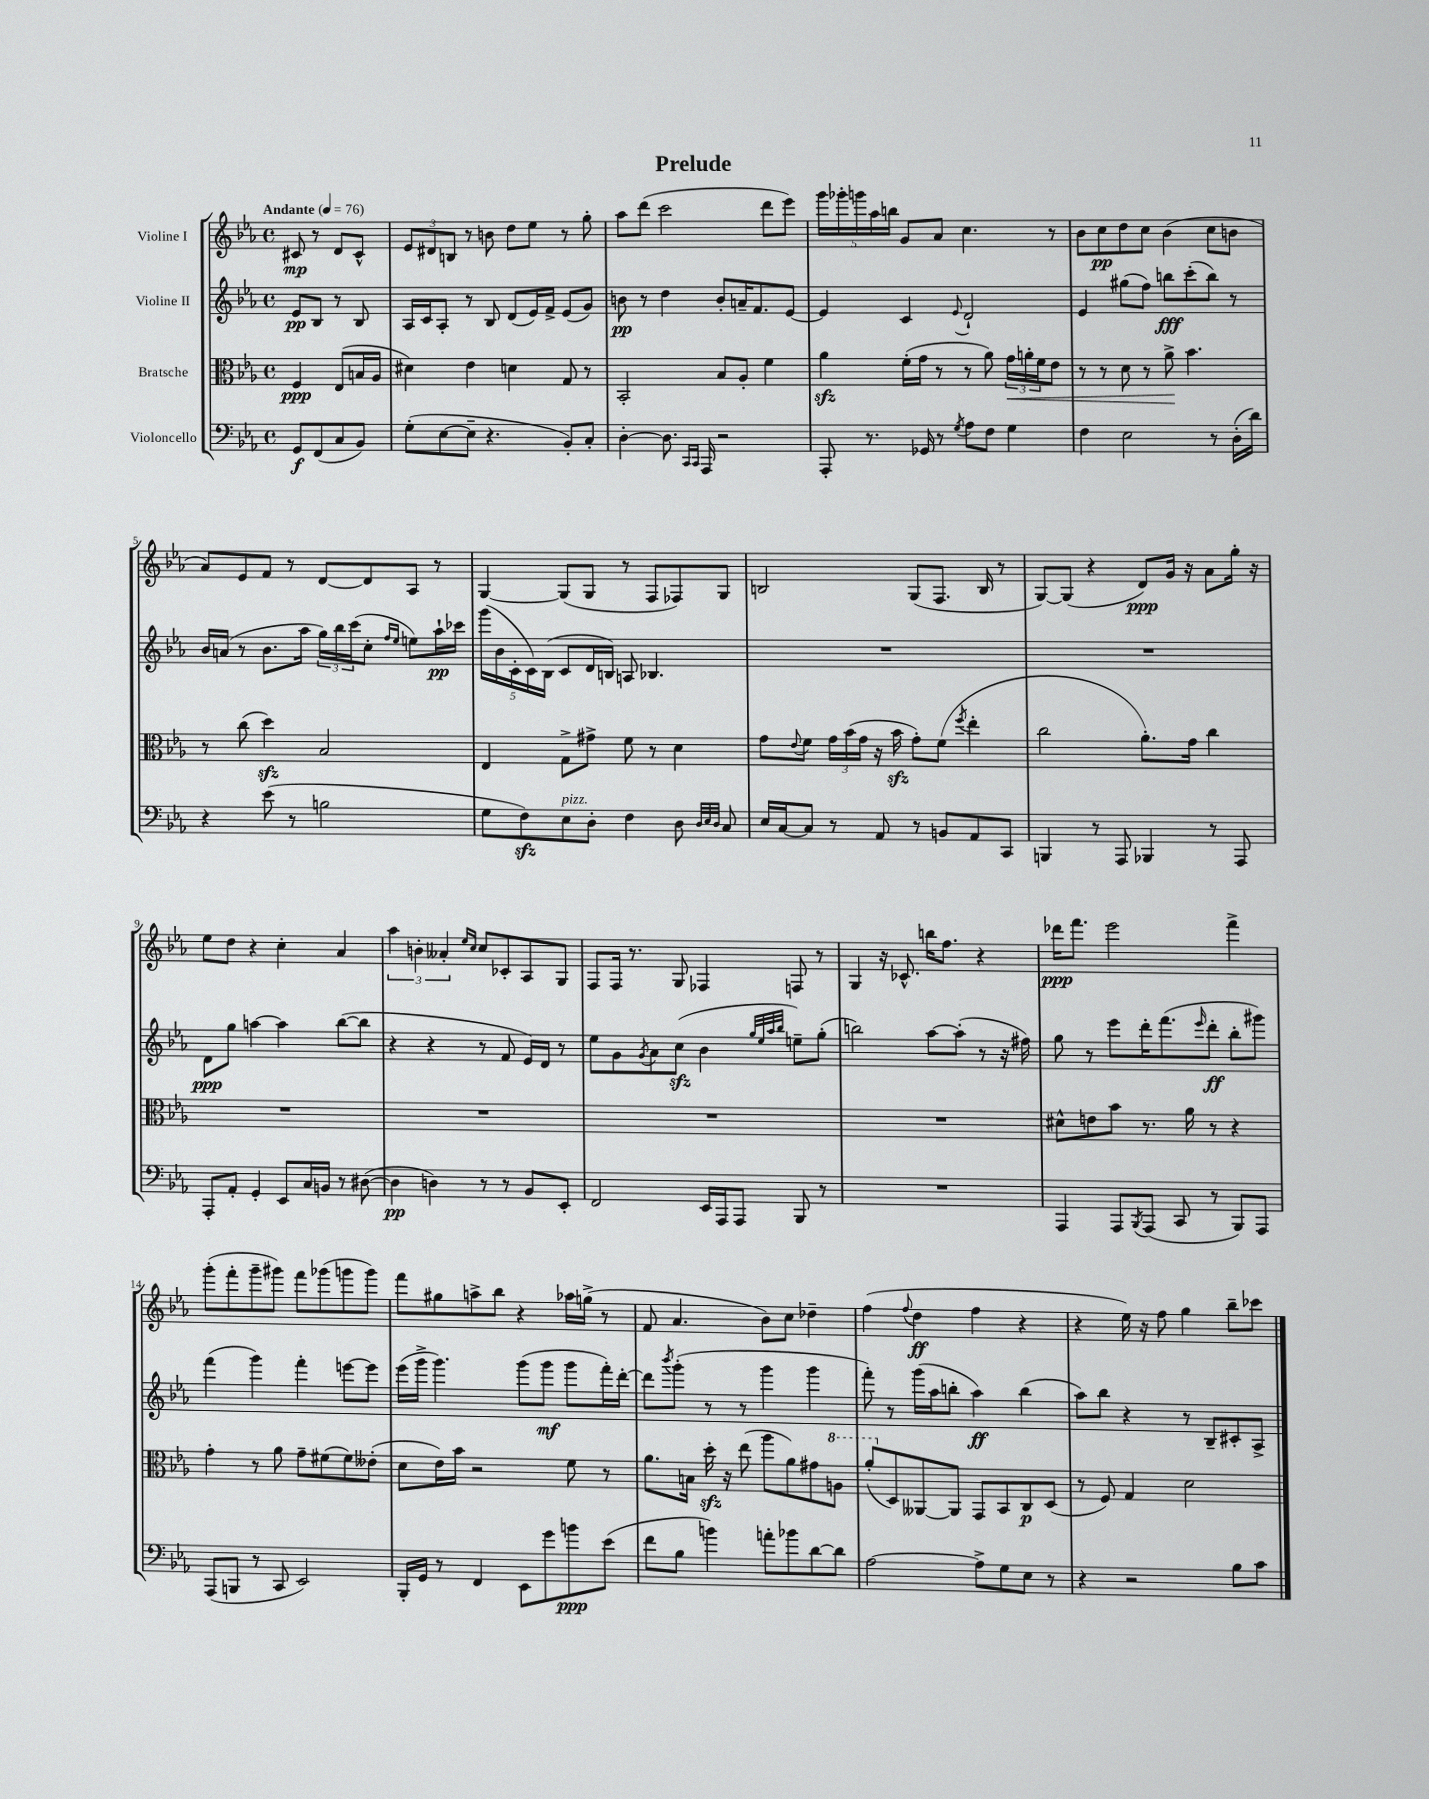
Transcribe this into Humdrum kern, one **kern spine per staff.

**kern	**kern	**kern	**kern
*staff4	*staff3	*staff2	*staff1
*clefF4	*clefC3	*clefG2	*clefG2
*k[b-e-a-]	*k[b-e-a-]	*k[b-e-a-]	*k[b-e-a-]
*M4/4	*M4/4	*M4/4	*M4/4
*met(c)	*met(c)	*met(c)	*met(c)
*MM76	*MM76	*MM76	*MM76
8GG/L	4F/	8e-/L	8c#/
(8FF/	.	8B-/J	8r
8C/	(8E-/L	8r	8d/L
8BB-/J)	16B/L	8B-/	8c#^^/J
.	16A-/JJ	.	.
=	=	=	=
(8G'\L	4d#\)	16A-/LL	12e-/L
.	.	16c/J	.
.	.	.	12d#/
[8E-\	.	8A-'/J	.
.	.	.	12B/J
8E-~\]J	4e-\	8r	8r
4.r	.	8B-/	8b\
.	4d\	(8d/L	8dd\L
.	.	16e-/L)	8ee-\J
.	.	16f^/JJ	.
8BB-'/L)	8G/	(8e-/L	8r
8C'/J	8r	8g/J)	8gg'\
=	=	=	=
[4D'\	2BB-'/	8b\	8aa-\L
.	.	8r	(8ddd\J
8.D\]	.	4dd\	2ccc\
16qqCC/LL	.	.	.
16qqCC/JJ	.	.	.
16AAA-/	.	.	.
2r	8B-/L	8b'/L	.
.	8A-'/J	16a~/K	.
.	.	8.f/	.
.	4f\	.	8ddd\L
.	.	[8e-/J	8eee-\J)
=	=	=	=
8AAA-'/	4a-\	4e-/]	20ggg\LL
.	.	.	20ggg-'\
.	.	.	20ggg\
8.r	.	.	.
.	.	.	20aa-\
.	.	.	20bb\JJ
.	(16f'\LL	4c/	8g/L
16GG-/	16g\JJ	.	.
8r	8r	.	8a-/J
8qG/	.	8qqe-/	.
8A-\L	8r	2d`/	4.cc\
8F\J	8a-\)	.	.
4G\	24g\LL	.	.
.	24a'\	.	.
.	24f\J	.	.
.	8e-\J	.	8r
=	=	=	=
4F\	8r	4e-/	8b-\L
.	8r	.	8cc\
2E-\	8d\	(8gg#\L	8dd\
.	8r	8ff\J)	8cc\J
.	8a-^\	8bb\L	(4b-\
.	4.b-\	(8ccc'\	.
8r	.	8bb\J)	8cc\L
(16D'\LL	.	8r	8b\J
16d\JJ)	.	.	.
=	=	=	=
4r	8r	16b-/LL	8a-/L)
.	.	(16a/JJ	.
.	(8cc\	8r	8e-/
(8e-\	4dd\)	8.b-\L	8f/J
8r	.	.	8r
.	.	16aa-\Jk	.
2B\	2B-/	24gg\LL)	[8d/L
.	.	24bb-\	.
.	.	(24ccc\J	.
.	.	8cc'\J	8d/]
.	.	16qqff/LL	.
.	.	16qqee-/JJ	.
.	.	8ee\L)	8A-/J
.	.	16aa-`\L	8r
.	.	16ccc-\JJ	.
=	=	=	=
8G\L	4E-/	(20ggg\LL	[4G/
.	.	20b-\	.
.	.	20c'\	.
8F\)	.	.	.
.	.	20c\)	.
.	.	(20B-\JJ	.
8E-\	8G^\L	8c/L	(8G/]L
8D'\J	8g#^\J	16d/L	8G/J
.	.	16B/JJ)	.
4F\	8f\	8A/	8r
.	8r	4.B-/	8F/L
8D\	4d\	.	8F-/)
32qqD/LLL	.	.	.
32qqE-/	.	.	.
32qqD/JJJ	.	.	.
8C/	.	.	8G/J
=	=	=	=
16E-/LL	8g\L	1r	2B/
[16C/J	.	.	.
.	8qqe-/	.	.
8C/]J	8f\J	.	.
8r	24g\LL	.	.
.	(24b-\	.	.
.	24g\JJ	.	.
8AA-/	16r	.	.
.	16b-\	.	.
8r	8g'\L)	.	(8G/L
8BB/L	(8f\J	.	8.F/J
.	8qff/	.	.
8AA-/	4ee-'\	.	.
.	.	.	16B/
8CC/J	.	.	8r
=	=	=	=
4BBB/	2cc\	1r	[8G/L)
.	.	.	(8G/]J
8r	.	.	4r
8AAA-/	.	.	.
4BBB-/	8.a-'\L)	.	8d/L)
.	.	.	16g/Jk
.	16g\Jk	.	16r
8r	4cc\	.	8a-\L
8AAA-/	.	.	16gg'\Jk
.	.	.	16r
=	=	=	=
8AAA-'/L	1r	8d\L	8ee-\L
8AA-'/J	.	8gg\J	8dd\J
4GG'/	.	[4aa\	4r
8EE-/L	.	4aa\]	4cc'\
16C/L	.	.	.
16BB/JJ	.	.	.
8r	.	([8bb-\L	4a-/
([8D#\	.	8bb-\]J	.
=	=	=	=
4D#\]	1r	4r	6aa-\
.	.	.	6b'\
4D\)	.	4r	.
.	.	.	6a--'/
.	.	.	16qqee-/LL
.	.	.	16qqcc/JJ
8r	.	8r	8cc/L
8r	.	8f/	8c-'/
8BB-/L	.	16e-/LL)	8A-/
.	.	16d/JJ	.
8EE-'/J	.	8r	8G/J
=	=	=	=
2FF/	1r	8ee-\L	8F/L
.	.	8g\	16F/Jk
.	.	.	8.r
.	.	8qg/	.
.	.	8a-\	.
.	.	(8cc\J	8G/
16EE-/LL	.	4b-\	4F-/
16AAA-/J	.	.	.
8AAA-/J	.	.	.
.	.	32qqgg/LLL	.
.	.	32qqee-/	.
.	.	32qqaa-/	.
.	.	32qqbb-/JJJ	.
8BBB-/	.	8ee~\L)	8F/
8r	.	(8gg'\J	8r
=	=	=	=
1r	1r	2bb\)	4G/
.	.	.	16r
.	.	.	8.c-^^/
.	.	[8aa-\L	16bb\LK
.	.	.	8.ff\J
.	.	(8aa-'\]J	.
.	.	8r	4r
.	.	16r	.
.	.	16ff#\)	.
=	=	=	=
4AAA-/	8d#^^\L	8gg\	16ddd-\LK
.	.	.	8.fff\J
.	8e\	8r	.
8AAA-/L	8b-\J	8eee-\L	2eee-\
8qBBB-/	.	.	.
(8AAA-/J	8.r	16ddd'\K	.
.	.	(8.fff\	.
8CC/	.	.	.
.	16a-\	.	.
.	.	16qqeee-/	.
8r	8r	8ddd'\J	.
8BBB-/L)	4r	8bb-'\L	4fff^\
8AAA-/J	.	8ggg#\J)	.
=	=	=	=
(8AAA-/L	4g'\	(4fff\	(8ggg'\L
8BBB/J	.	.	8fff'\
8r	8r	4ggg\)	8ggg~\
8CC/	8a-\	.	8ggg#\J)
2EE-/)	8g~\L	4fff'\	8fff\L
.	(8f#\	.	(8ggg-\
.	8f#\)	[8eee\L	8ggg\
.	(8e--'\J	8eee\]J	8ggg\J)
=	=	=	=
16BBB-'/LL	8d\L	(16eee-\LL	8fff\L
16GG/JJ	.	16ggg^\JJ	.
8r	16e-\L)	4.ggg\)	8gg#\
.	16b-\JJ	.	.
4FF/	2r	.	8aa^\
.	.	.	8bb-\J
8EE-\L	.	(8ggg\L	4r
8g\	.	8ggg\J	.
8b\	8f\	8ggg\L	16aa-\LL
.	.	.	(16gg^\JJ
(8e-\J	8r	16fff'\L)	8r
.	.	[16ddd'\JJ	.
=	=	=	=
8f\L	8.a-\L	8ddd\]L	8f/
.	.	8qbbb-/	.
8B-\J	.	(8ggg'\J	4.a-/
.	16B\Jk	.	.
4b\)	16dd'\	8r	.
.	16r	.	.
.	(8ee-\	8r	.
8a'\L	8aa-\L	4ggg\	8b-\L)
8b-\	8a-\)	.	8cc\J
[8d\	8g#\	4ggg\	4dd-~\
8d\]J	8a\J	.	.
=	=	=	=
[2A-\	(8aa-'/L	8fff'\)	(4ff\
.	8D/)	8r	.
.	.	.	8qqff/
.	[8AA--/	(16ggg\LL	4dd\
.	.	16aa-\J	.
.	8AA--/]J	8bb'\J	.
8A-^\]L	8GG/L	4aa-\)	4ff\
8G\	8BB-/	.	.
8E-\J	8C/	(4bb\	4r
8r	(8D/J	.	.
=	=	=	=
4r	8r	8aa-\L)	4r
.	8F/)	8bb-\J	.
2r	4G/	4r	16ee-\)
.	.	.	16r
.	.	.	8ff\
.	2d\	8r	4gg\
.	.	8B-~/L	.
8B-\L	.	8c#'/	8bb-~\L
8c\J	.	8A-^/J	8ccc-\J
==	==	==	==
*-	*-	*-	*-
